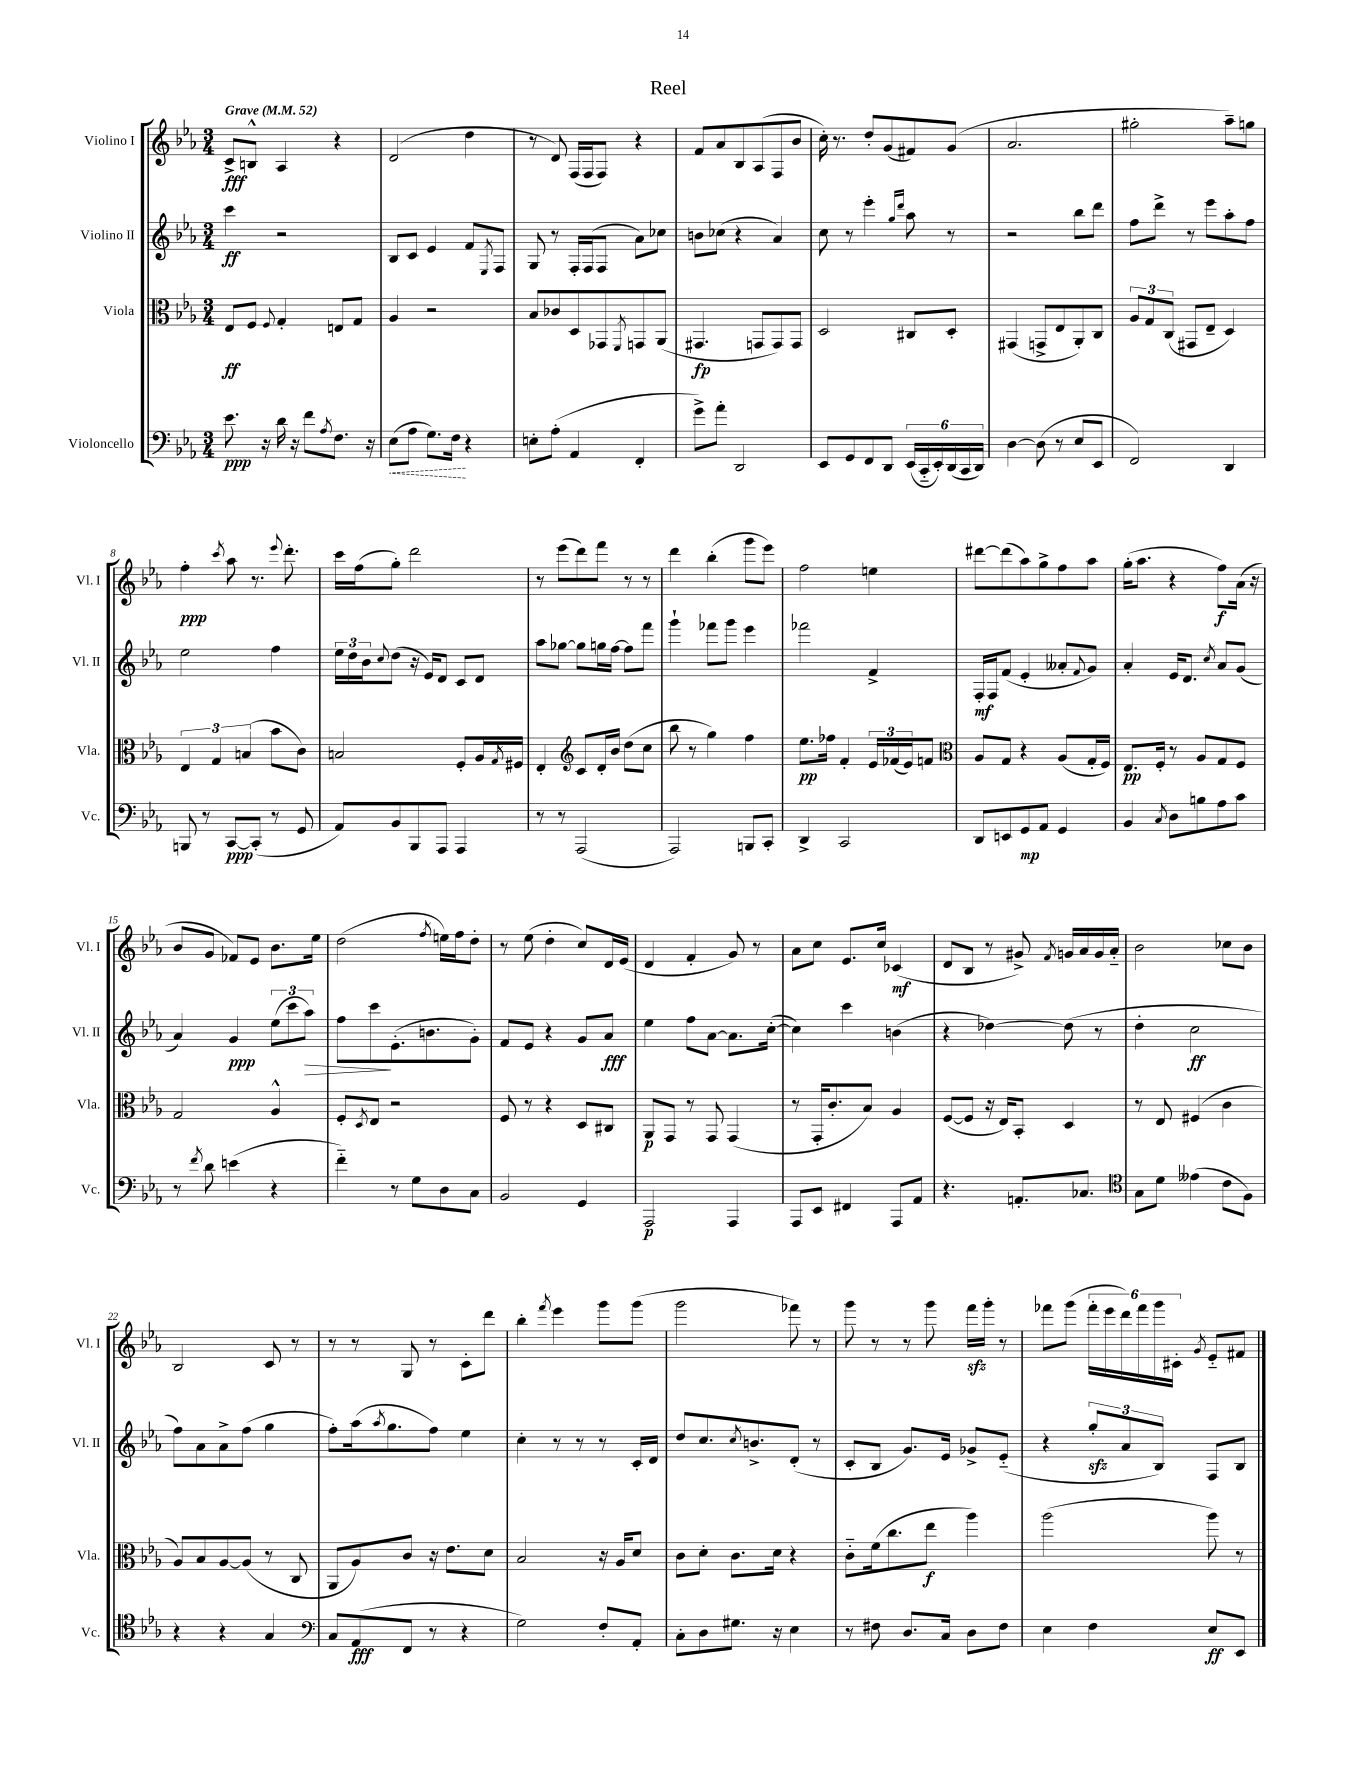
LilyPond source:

\header { title = "Reel" }
<<
\new StaffGroup <<
\new Staff = "s0" \with { instrumentName = "Violino I" shortInstrumentName = "Vl. I" } {
    \clef treble \key ees \major \numericTimeSignature \time 3/4 \tempo "Grave" 4 = 52
    c'8->\fff b8-^ aes4 r4 |
    d'2( d''4 |
    r8 d'8) f16( f16 f8) r4 |
    f'8 aes'8 bes8 aes8( f8 bes'8 |
    c''16-.) r8. d''8-. g'8( fis'8) g'8( |
    aes'2. |
    gis''2-. aes''8--) g''8 |
    f''4-.\ppp \acciaccatura { c'''8 } aes''8 r8. \appoggiatura { ees'''8 } d'''8.-. |
    c'''16 f''16( g''8-.) d'''2 |
    r8 ees'''8( d'''8) f'''8 r8 r8 |
    d'''4 bes''4-.( g'''8 ees'''8) |
    f''2 e''4 |
    dis'''8~ dis'''8( aes''8) g''8-> f''8 aes''8 |
    g''16-.( aes''8. r4 f''8\f) aes'16( r16 |
    bes'8 g'8 fes'8) ees'8 bes'8. ees''16 |
    d''2( \acciaccatura { f''8 } e''16) f''16 d''8-. |
    r8 ees''8( d''4-. c''8) d'16 ees'16( |
    d'4 f'4-. g'8) r8 |
    aes'8 c''8 ees'8. c''16 ces'4\mf( |
    d'8 bes8 r8 gis'8->) \acciaccatura { f'8 } g'16 aes'16 g'16 aes'16-_ |
    bes'2 ces''8 bes'8 |
    bes2 c'8 r8 |
    r8 r8 g8 r8 c'8-. d'''8 |
    bes''4-. \acciaccatura { f'''8 } ees'''4 g'''8 g'''8( |
    g'''2 fes'''8) r8 |
    g'''8 r8 r8 g'''8 f'''16\sfz g'''16-. r8 |
    fes'''8 g'''8( \tuplet 6/4 { fes'''16-. ees'''16 d'''16) fes'''16 g'''16 cis'16-. } \acciaccatura { g'8 } ees'8-_ fis'8 \bar "|." |
}
\new Staff = "s1" \with { instrumentName = "Violino II" shortInstrumentName = "Vl. II" } {
    \clef treble \key ees \major \numericTimeSignature \time 3/4
    c'''4\ff r2 |
    bes8 c'8 ees'4 f'8 \acciaccatura { ees8 } f8 |
    g8 r8 f16-. f16( f8 aes'8) ces''8 |
    b'8 ces''8( r4 aes'4) |
    c''8 r8 ees'''4-. \grace { g''16 d'''16 } aes''8 r8 |
    r2 bes''8 d'''8 |
    f''8 d'''8-> r8 ees'''8 aes''8-. f''8 |
    ees''2 f''4 |
    \tuplet 3/2 { ees''16 d''16 bes'16 } \appoggiatura { c''8 } d''8( r16 ees'16) d'8 c'8 d'8 |
    aes''8 ges''8~ ges''8 g''16 f''16~ f''8 f'''8 |
    g'''4-! fes'''8 g'''8 ees'''4 |
    fes'''2 f'4-> |
    f16-.\mf f16 f'8( ees'4-. aeses'8-. \appoggiatura { f'8 } g'8) |
    aes'4-. ees'16 d'8. \acciaccatura { c''8 } aes'8 g'8( |
    aes'4) g'4\ppp \tuplet 3/2 { ees''8( c'''8 aes''8\>) } |
    f''8 c'''8\! ees'8.-.( b'8. g'8-.) |
    f'8 ees'8 r4 g'8 aes'8\fff |
    ees''4 f''8 aes'8~ aes'8. c''16~-.( |
    c''4) c'''4 b'4( |
    r4 des''4~) des''8( r8 |
    d''4-. c''2\ff |
    f''8) aes'8 aes'8-> f''8( g''4 |
    f''8-.) aes''16( \acciaccatura { aes''8 } g''8. f''8) ees''4 |
    c''4-. r8 r8 r8 c'16-. d'16 |
    d''8 c''8. \acciaccatura { c''8 } b'8.-> d'8-.( r8 |
    c'8-. bes8 g'8.) ees'16 ges'8-> ees'8-_( |
    r4 \tuplet 3/2 { g''8-.\sfz aes'8 bes8) } f8 bes8 \bar "|." |
}
\new Staff = "s2" \with { instrumentName = "Viola" shortInstrumentName = "Vla." } {
    \clef alto \key ees \major \numericTimeSignature \time 3/4
    ees8\ff f8 \appoggiatura { f8 } g4-. e8 g8 |
    aes4 r2 |
    bes8 ces'8 d8 ges,8 \acciaccatura { f,8 } g,8 aes,8( |
    gis,4.\fp g,8 g,8) g,8 |
    d2 cis8 d8-. |
    gis,4( g,8-> ees8 aes,8-.) c8 |
    \tuplet 3/2 { aes8 g8 c8( } gis,8 ees8-- d4) |
    \tuplet 3/2 { ees4 g4 b4( } bes'8 c'8) |
    b2 f8-. aes16 \acciaccatura { g8 } fis16 |
    ees4-. \clef treble c'8 d'16-. bes'16 d''8( c''8 |
    bes''8 r8 g''4) f''4 |
    ees''8.\pp fes''16 f'4-. \tuplet 3/2 { ees'16 fes'16( ees'16) } f'8 |
    \clef alto aes8 g8 r4 aes8( g16-. f16) |
    ees8.\pp f16-. r8 aes8 g8 f8 |
    g2 aes4-^ |
    f8-. \acciaccatura { d8 } ees8 r2 |
    f8 r8 r4 d8 cis8 |
    aes,8\p g,8 r8 g,8 g,4( |
    r8 g,16-. c'8.-. bes8) aes4 |
    f8~( f8 r16 ees16) bes,8-. d4 |
    r8 ees8 fis4( c'4 |
    aes8) bes8 aes8~ aes8( r8 c8 |
    aes,8 aes8) c'8 r16 ees'8. d'8 |
    bes2 r16 aes16 d'8 |
    c'8 d'8-. c'8. d'16 r4 |
    c'8-_ f'16( c''8. ees''8\f aes''4) |
    aes''2( aes''8) r8 \bar "|." |
}
\new Staff = "s3" \with { instrumentName = "Violoncello" shortInstrumentName = "Vc." } {
    \clef bass \key ees \major \numericTimeSignature \time 3/4
    ees'8.\ppp r16 d'16 r16 f'8 \acciaccatura { aes8 } f8. r16 |
    \once \override Hairpin.style = #'dashed-line ees8\<( aes8 g8.) f16\! r4 |
    e8-. aes8-.( aes,4 f,4-. |
    g'8->) aes'8-. d,2 |
    ees,8 g,8 f,8 d,8 \tuplet 6/4 { ees,16( c,16-_ ees,16-.) d,16( c,16 d,16) } |
    d4~ d8( r8 ees8 ees,8 |
    f,2) d,4 |
    b,,8 r8 c,8~\ppp c,8-.( r8 g,8 |
    aes,8) bes,8 bes,,8 aes,,8 aes,,4 |
    r8 r8 aes,,2( |
    aes,,2) b,,8 c,8-. |
    d,4-> c,2 |
    d,8 e,8 g,8\mp aes,8 g,4 |
    bes,4 \acciaccatura { c8 } d8 b8 aes8 c'8 |
    r8 \acciaccatura { f'8 } d'8 e'4( r4 |
    f'4-_) r8 g8 d8 c8 |
    bes,2 g,4 |
    aes,,2\p aes,,4 |
    aes,,8 ees,8 fis,4 aes,,8 aes,8 |
    r4. a,8.-. ces8. |
    \clef tenor g8 d'8 eeses'4( c'8 f8) |
    r4 r4 g4 |
    \clef bass c8 aes,8\fff( f,8 r8 r4 |
    g2) f8-. aes,8-. |
    c8-. d8 gis8. r16 ees4 |
    r8 fis8 d8. c16 d8 fis8 |
    ees4 f4 ees8\ff ees,8 \bar "|." |
}
>>
>>
